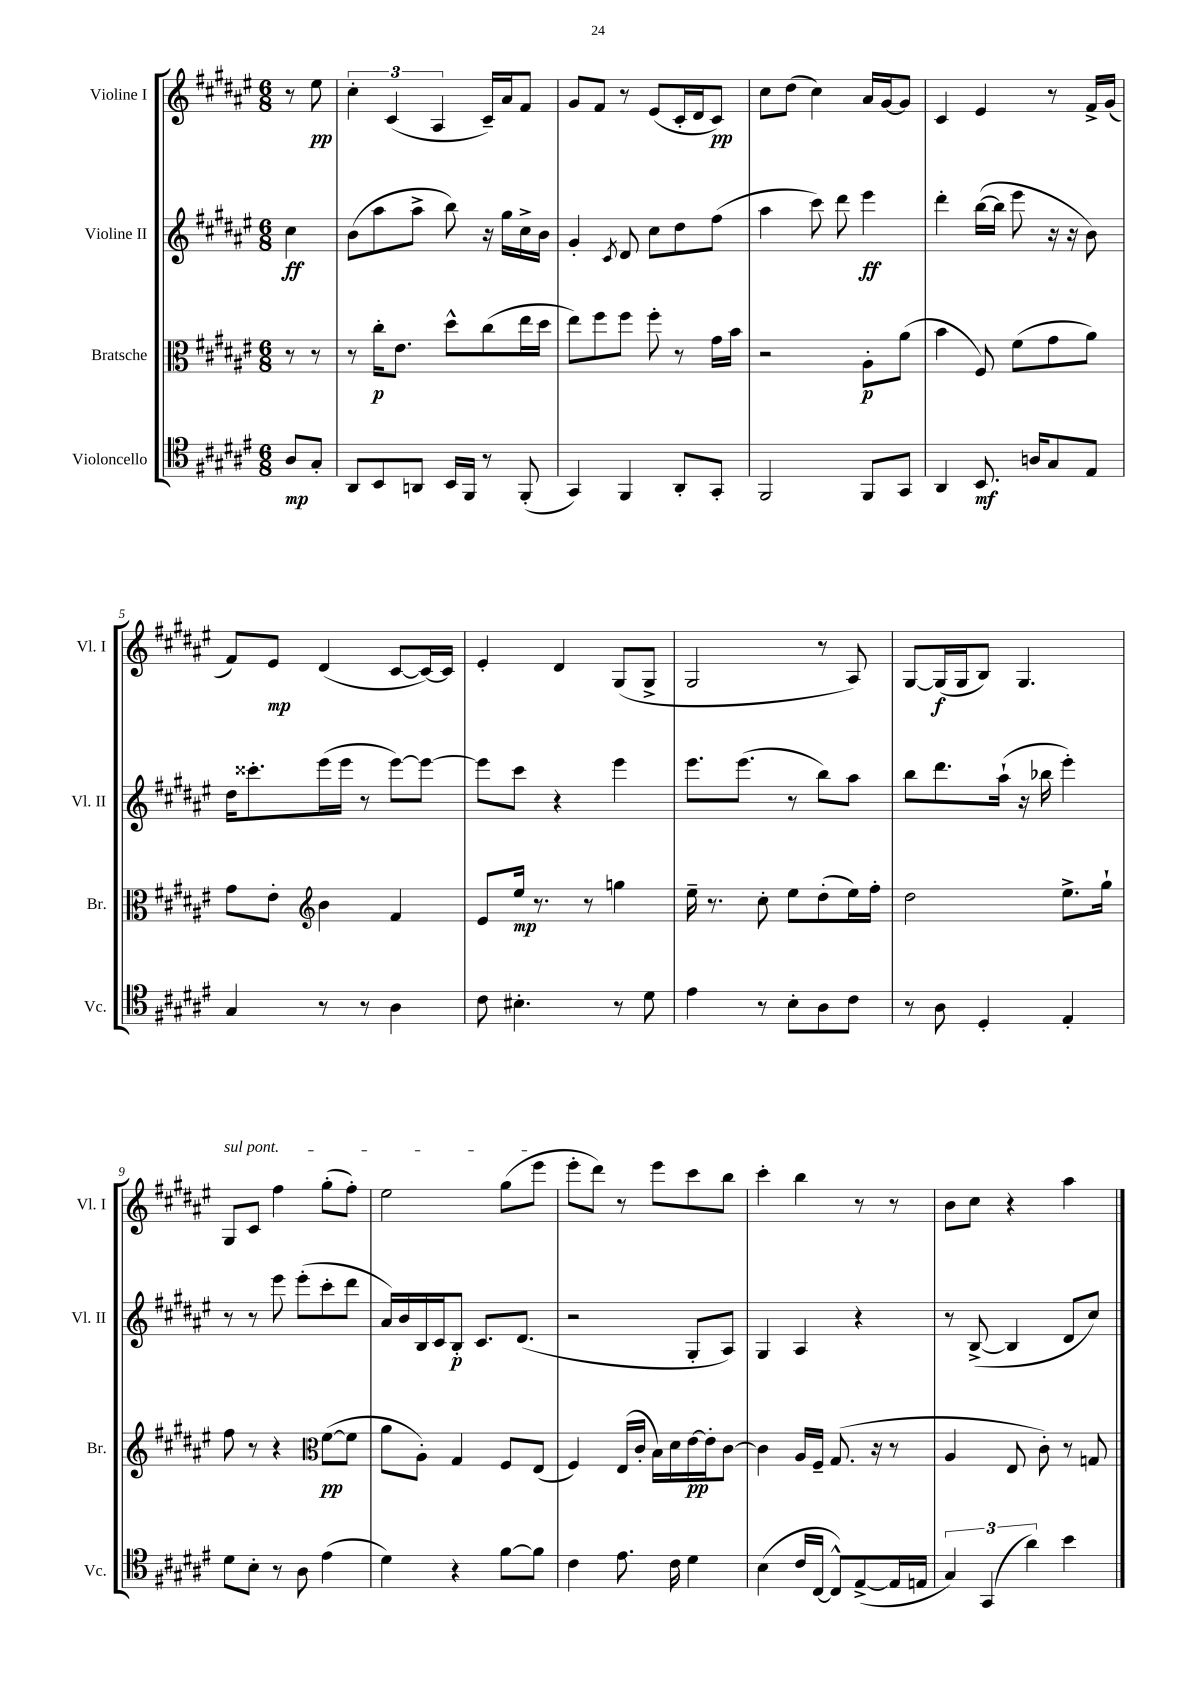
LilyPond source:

<<
\new StaffGroup <<
\new Staff = "s0" \with { instrumentName = "Violine I" shortInstrumentName = "Vl. I" } {
    \clef treble \key fis \major \numericTimeSignature \time 6/8 \partial 4
    \autoBeamOff r8 eis''8\pp |
    \tuplet 3/2 { cis''4-. cis'4( ais4 } cis'16[--) ais'16 fis'8] |
    gis'8[ fis'8] r8 eis'8[( cis'16-. dis'16 cis'8]\pp) |
    cis''8[ dis''8]( cis''4) ais'16[ gis'16~ gis'8] |
    cis'4 eis'4 r8 fis'16[-> gis'16]( |
    fis'8[) eis'8]\mp dis'4( cis'8[~ cis'16~) cis'16] |
    eis'4-. dis'4 gis8[( gis8]-> |
    gis2 r8 ais8) |
    gis8[~ gis16\f( gis16 b8]) gis4. |
    \once \override TextSpanner.bound-details.left.text = \markup { \italic "sul pont." } gis8[\startTextSpan cis'8] fis''4 gis''8[-.( fis''8]-.) |
    eis''2 gis''8[( eis'''8]\stopTextSpan |
    eis'''8[-. dis'''8]) r8 eis'''8[ cis'''8 b''8] |
    cis'''4-. b''4 r8 r8 |
    b'8[ cis''8] r4 ais''4 \bar "|." |
}
\new Staff = "s1" \with { instrumentName = "Violine II" shortInstrumentName = "Vl. II" } {
    \clef treble \key fis \major \numericTimeSignature \time 6/8 \partial 4
    \autoBeamOff cis''4\ff |
    b'8[( ais''8 ais''8]-> b''8) r16 gis''16[ cis''16-> b'16] |
    gis'4-. \acciaccatura { cis'8 } dis'8 cis''8[ dis''8 fis''8]( |
    ais''4 cis'''8) dis'''8 eis'''4\ff |
    dis'''4-. b''16[~( b''16] eis'''8 r16 r16 b'8) |
    dis''16[ cisis'''8.-. eis'''16( eis'''16] r8 eis'''8[~) eis'''8]~ |
    eis'''8[ cis'''8] r4 eis'''4 |
    eis'''8.[ eis'''8.]( r8 b''8[) ais''8] |
    b''8[ dis'''8. ais''16]-!( r16 bes''16 eis'''4-.) |
    r8 r8 eis'''8 eis'''8[-.( cis'''8-. dis'''8] |
    ais'16[) b'16 b16 cis'16 b8]-.\p cis'8.[ dis'8.]( |
    r2 gis8[-. ais8]) |
    gis4 ais4 r4 |
    r8 b8~->( b4 dis'8[ cis''8]) \bar "|." |
}
\new Staff = "s2" \with { instrumentName = "Bratsche" shortInstrumentName = "Br." } {
    \clef alto \key fis \major \numericTimeSignature \time 6/8 \partial 4
    \autoBeamOff r8 r8 |
    r8 cis''16[-.\p eis'8.] dis''8[-^ cis''8( eis''16 dis''16] |
    eis''8[) fis''8 fis''8] fis''8-. r8 gis'16[ b'16] |
    r2 ais8[-.\p ais'8]( |
    b'4 fis8) fis'8[( gis'8 ais'8]) |
    gis'8[ eis'8]-. \clef treble b'4 fis'4 |
    eis'8[ eis''16]\mp r8. r8 g''4 |
    eis''16-- r8. cis''8-. eis''8[ dis''8-.( eis''16) fis''16]-. |
    dis''2 eis''8.[-> gis''16]-! |
    fis''8 r8 r4 \clef alto fis'8[~\pp( fis'8] |
    ais'8[ ais8]-.) gis4 fis8[ eis8]( |
    fis4) eis16[( cis'16]-. b16[) dis'16 eis'16~\pp eis'16-. cis'8]~ |
    cis'4 ais16[ fis16]-- gis8.( r16 r8 |
    ais4 eis8 cis'8-.) r8 g8 \bar "|." |
}
\new Staff = "s3" \with { instrumentName = "Violoncello" shortInstrumentName = "Vc." } {
    \clef tenor \key fis \major \numericTimeSignature \time 6/8 \partial 4
    \autoBeamOff ais8[\mp gis8]-. |
    ais,8[ b,8 a,8] b,16[ fis,16] r8 fis,8-.( |
    gis,4) fis,4 ais,8[-. gis,8]-. |
    fis,2 fis,8[ gis,8] |
    ais,4 b,8.\mf a16[ gis8 eis8] |
    gis4 r8 r8 ais4 |
    cis'8 bis4.-. r8 dis'8 |
    eis'4 r8 b8[-. ais8 cis'8] |
    r8 ais8 dis4-. eis4-. |
    dis'8[ b8]-. r8 ais8 eis'4( |
    dis'4) r4 fis'8[~ fis'8] |
    cis'4 eis'8. cis'16 dis'4 |
    b4( cis'16[ cis16]~ cis8[-^) eis8~->( eis16 e16] |
    \tuplet 3/2 { gis4) gis,4( ais'4) } b'4 \bar "|." |
}
>>
>>
